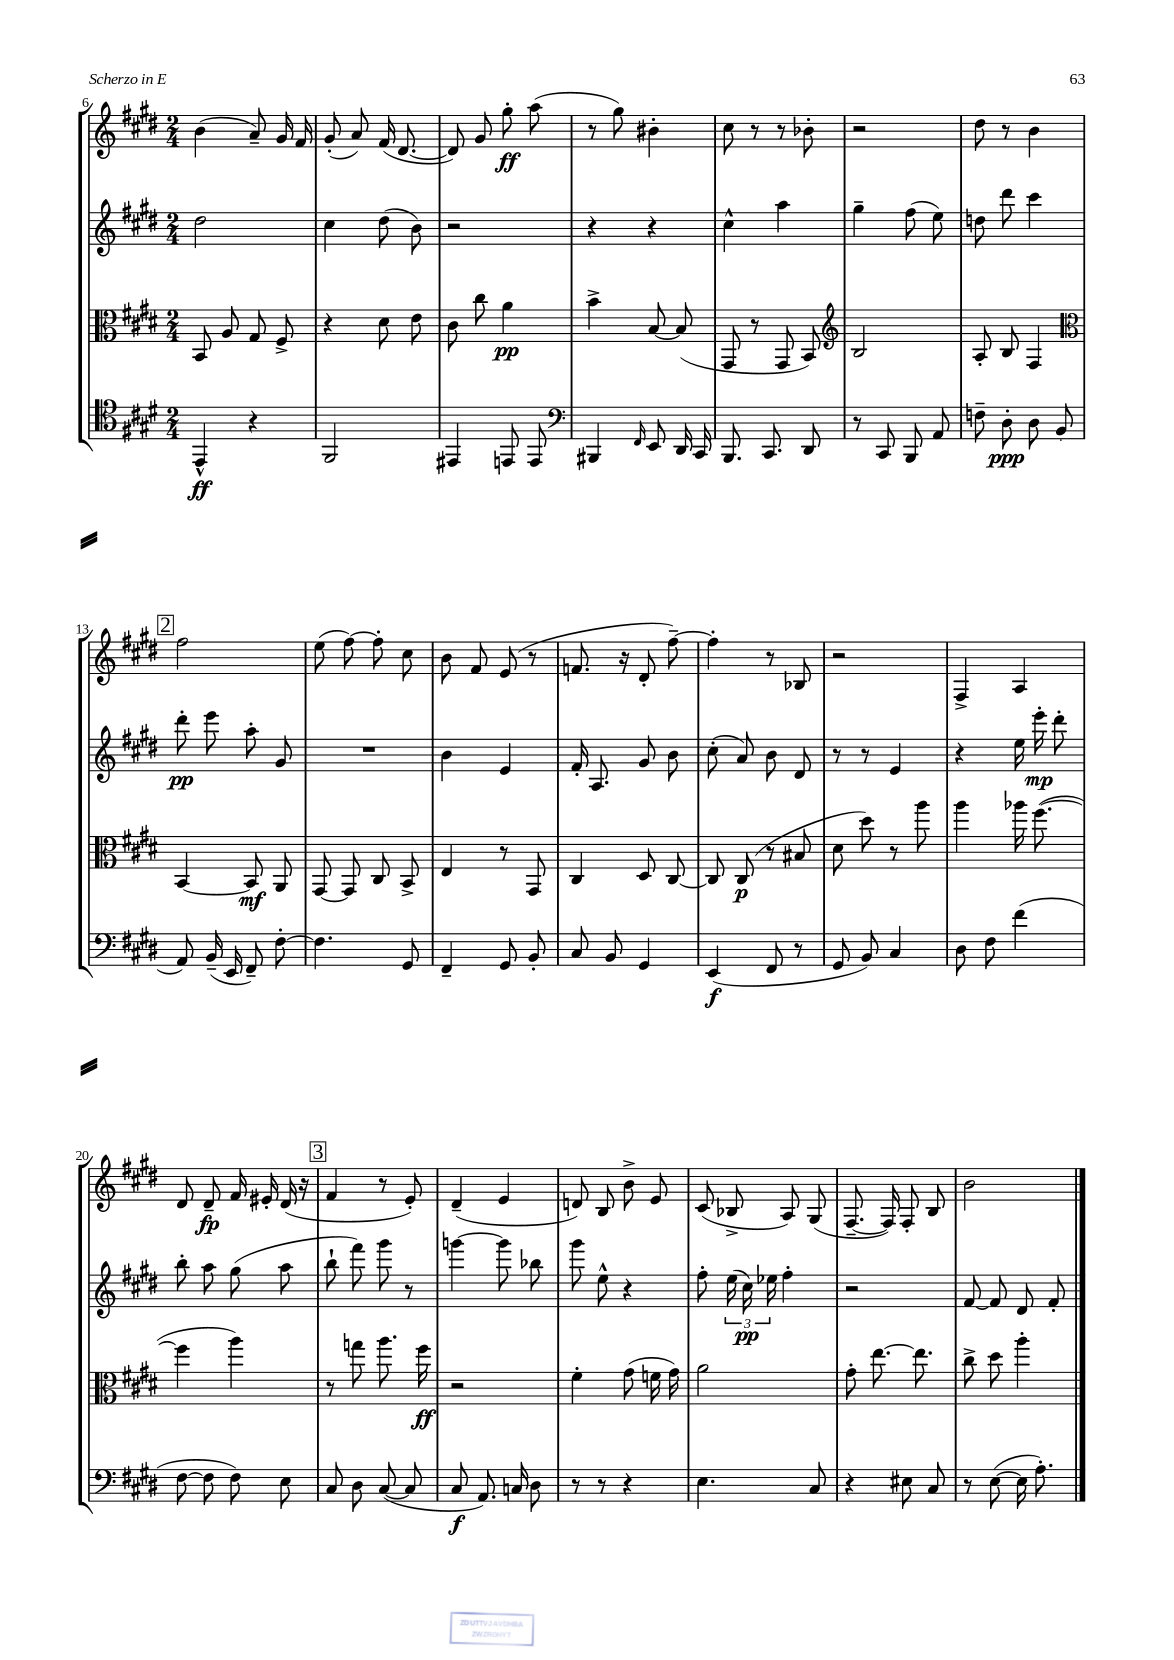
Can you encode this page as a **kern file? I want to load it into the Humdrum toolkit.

**kern	**kern	**kern	**kern
*staff4	*staff3	*staff2	*staff1
*clefC4	*clefC3	*clefG2	*clefG2
*k[f#c#g#d#]	*k[f#c#g#d#]	*k[f#c#g#d#]	*k[f#c#g#d#]
*M2/4	*M2/4	*M2/4	*M2/4
4EE^^	8BB	2dd#	(4b
.	8A	.	.
4r	8G#	.	8a~)
.	8F#^	.	16g#
.	.	.	16f#
=	=	=	=
2FF#	4r	4cc#	(8g#'
.	.	.	8a)
.	8d#	(8dd#	(16f#
.	.	.	[8.d#
.	8e	8b)	.
=	=	=	=
4EE#	8c#	2r	8d#])
.	8cc#	.	8g#
8EE	4a	.	8gg#'
8EE	.	.	(8aa
=	=	=	=
*clefF4	*	*	*
4BBB#	4b^	4r	8r
.	.	.	8gg#)
16qqFF#	.	.	.
8EE	[8B	4r	4b#'
16DD#	(8B]	.	.
16CC#	.	.	.
=	=	=	=
8.BBB	8GG#	4cc#^^	8cc#
.	8r	.	8r
8.CC#	.	.	.
.	8GG#	4aa	8r
8DD#	8BB)	.	8b-'
=	=	=	=
*	*clefG2	*	*
8r	2B	4gg#~	2r
8CC#	.	.	.
8BBB	.	(8ff#	.
8AA	.	8ee)	.
=	=	=	=
8F~	8A'	8dd	8dd#
8D#'	8B	8ddd#	8r
8D#	4F#	4ccc#	4b
(8BB	.	.	.
=	=	=	=
*	*clefC3	*	*
8AA)	[4BB	8ddd#'	2ff#
(16BB~	.	8eee	.
16EE	.	.	.
8FF#~)	8BB]	8aa'	.
[8F#'	8AA	8g#	.
=	=	=	=
4.F#]	[8GG#	2r	(8ee
.	8GG#]	.	[8ff#)
.	8C#	.	8ff#']
8GG#	8BB^	.	8cc#
=	=	=	=
4FF#~	4E	4b	8b
.	.	.	8f#
8GG#	8r	4e	(8e
8BB'	8GG#	.	8r
=	=	=	=
8C#	4C#	16f#'	8.f
.	.	8.A	.
8BB	.	.	.
.	.	.	16r
4GG#	8D#	8g#	8d#'
.	[8C#	8b	[8ff#~)
=	=	=	=
(4EE	8C#]	(8cc#'	4ff#']
.	(8C#	8a)	.
8FF#	8r	8b	8r
8r	8B#	8d#	8B-
=	=	=	=
8GG#	8d#	8r	2r
8BB)	8dd#)	8r	.
4C#	8r	4e	.
.	8aa	.	.
=	=	=	=
8D#	4aa	4r	4F#^
8F#	.	.	.
(4f#	16aa-	16ee	4A
.	([8.ff#	16eee'	.
.	.	8ddd#'	.
=	=	=	=
[8F#	4ff#]	8bb'	8d#
8F#]	.	8aa	8d#~
8F#)	4aa)	(8gg#	16f#
.	.	.	16e#'
8E	.	8aa	(16d#
.	.	.	16r
=	=	=	=
8C#	8r	8bb`	4f#
8D#	8gg	8fff#)	.
([8C#	8.aa	8ggg#	8r
8C#]	.	8r	8e')
.	16ff#	.	.
=	=	=	=
8C#	2r	[4ggg	(4d#~
8.AA)	.	.	.
.	.	8ggg]	4e
16C	.	.	.
8D#	.	8bb-	.
=	=	=	=
8r	4f#'	8ggg#	8d)
8r	.	8ee^^	8B
4r	(8g#	4r	8b^
.	16f	.	8e
.	16g#)	.	.
=	=	=	=
4.E	2a	8ff#'	(8c#
.	.	(24ee	8B-^
.	.	24cc#)	.
.	.	24ee-	.
.	.	4ff#'	8A)
8C#	.	.	(8G#
=	=	=	=
4r	8g#'	2r	[8.F#~
.	[8.ee	.	.
.	.	.	16F#])
8E#	.	.	8F#'
.	8.ee]	.	.
8C#	.	.	8B
=	=	=	=
8r	8cc#^	[8f#	2b
([8E	8dd#	8f#]	.
16E]	4aa'	8d#	.
8.A')	.	.	.
.	.	8f#'	.
==	==	==	==
*-	*-	*-	*-
